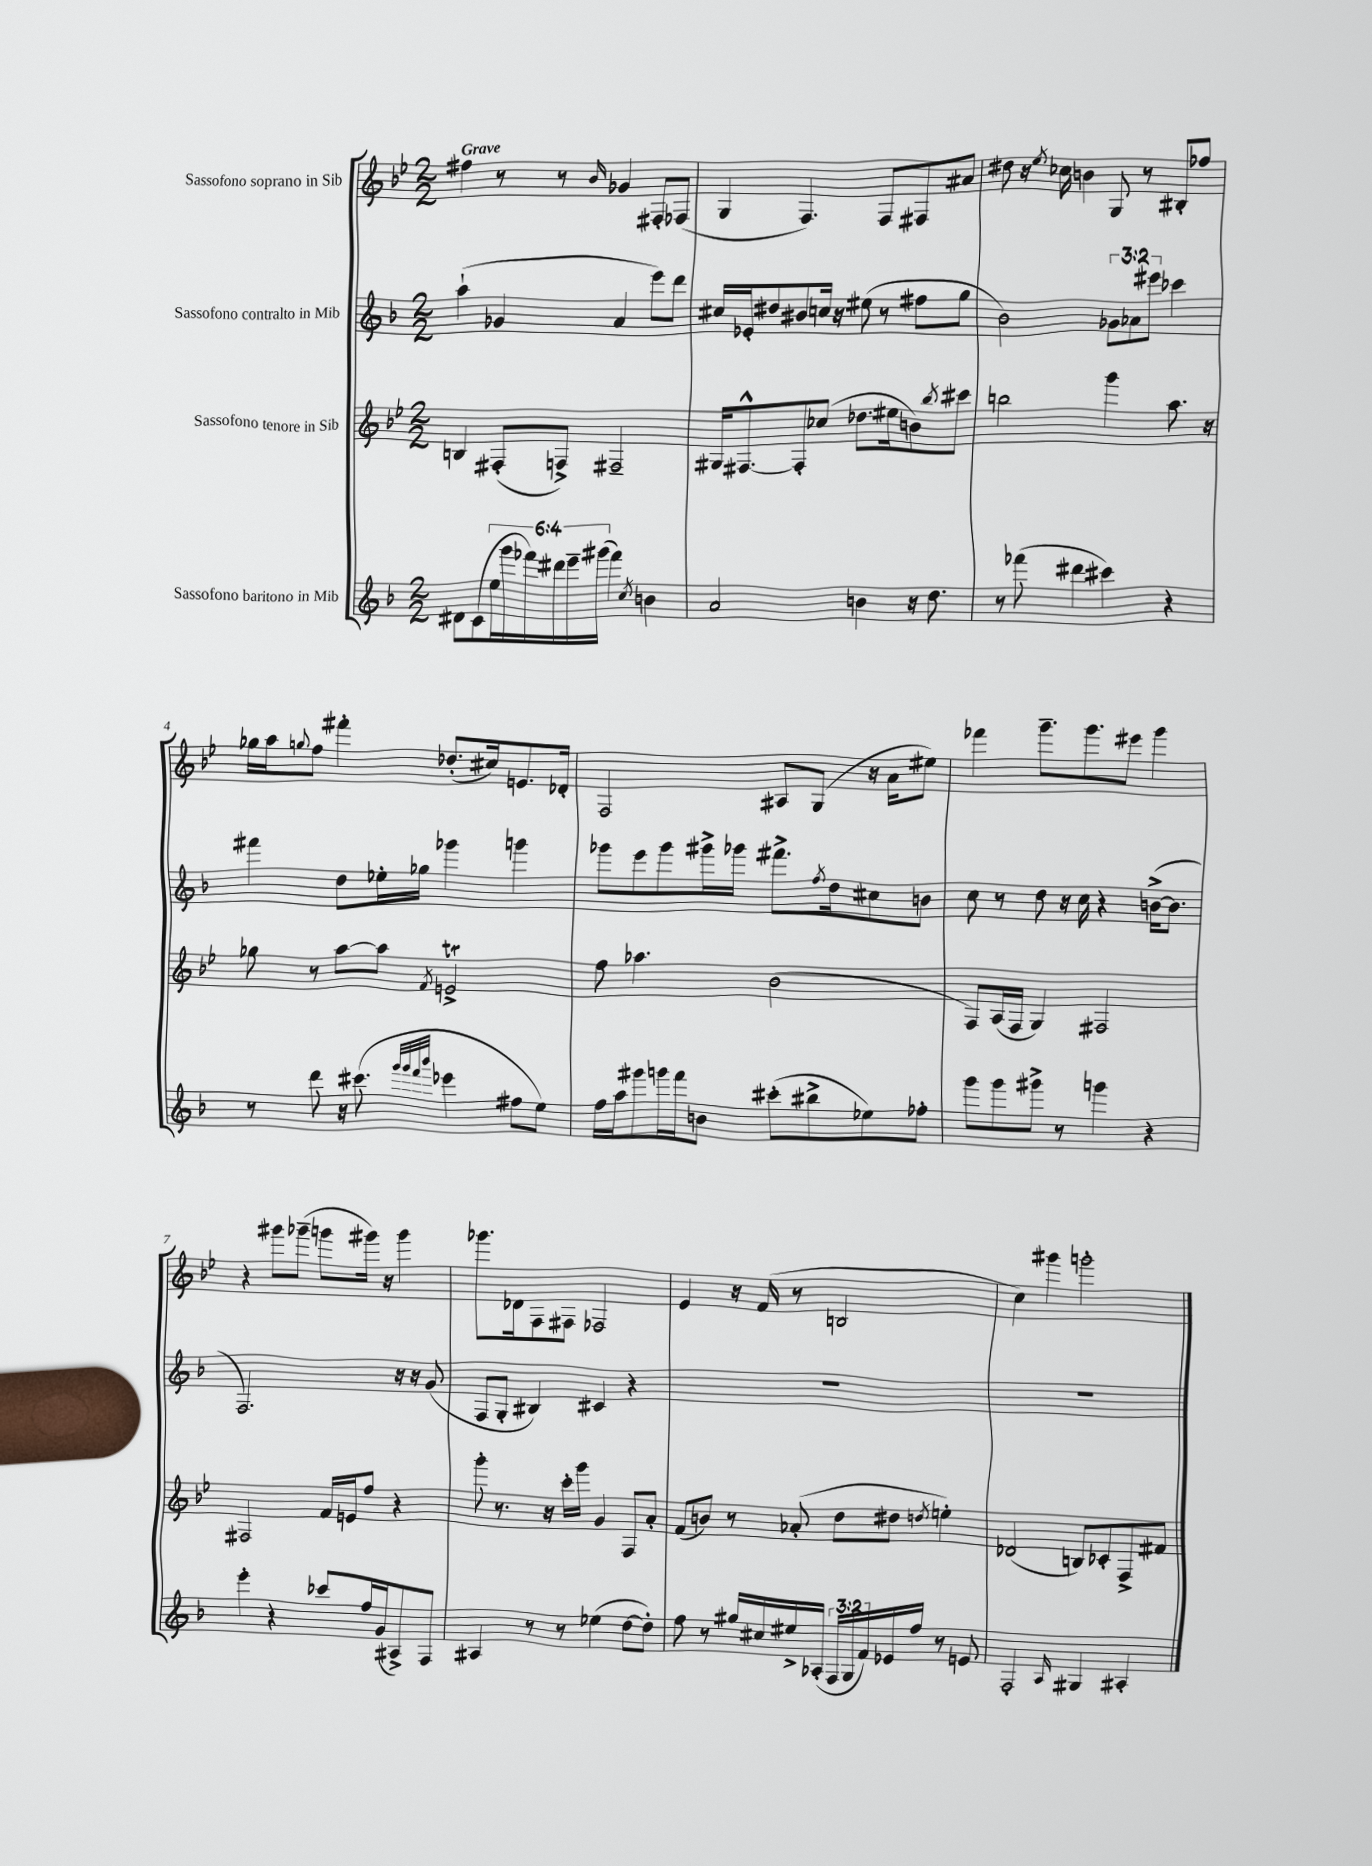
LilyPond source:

<<
\new StaffGroup <<
\new Staff = "s0" \with { instrumentName = "Sassofono soprano in Sib" } {
    \clef treble \key bes \major \numericTimeSignature \time 2/2 \tempo "Grave"
    fis''4 r8 r8 \grace { bes'16 } ges'4 fis8-. fes8( |
    g4 f4.) f8 fis8 ais'8 |
    dis''8 r16 \acciaccatura { ees''8 } ces''16 b'4 g8 r8 bis8-. fes''8 |
    ges''16 a''16 \appoggiatura { g''8 } f''8 fis'''4-. des''8.-.( cis''16) e'8. des'16-. |
    f2 ais8 g8( r16 a'16 eis''8) |
    fes'''4 g'''8.-- g'''8. eis'''8 g'''4 |
    r4 gis'''8 ges'''8--( g'''8 gis'''16) r16 gis'''4 |
    ges'''8. des'16 f8 fis8 fes2 |
    ees'4 r16 f'16( r8 b2 |
    c''4) gis'''4 g'''2-. \bar "|." |
}
\new Staff = "s1" \with { instrumentName = "Sassofono contralto in Mib" } {
    \clef treble \key f \major \numericTimeSignature \time 2/2 \override Staff.TupletNumber.text = #tuplet-number::calc-fraction-text
    a''4-!( ges'4 a'4 e'''8) d'''8 |
    cis''16 ees'16-. dis''8 bis'8 c''16 r16 eis''8( r8 fis''8 g''8 |
    bes'2) \tuplet 3/2 { ges'8 aes'8 eis'''8 } ces'''4 |
    fis'''4 d''8 ees''16-. ges''16 ges'''4 g'''4 |
    ges'''8 e'''8 ges'''8 gis'''16-> ges'''16 fis'''8.-> \acciaccatura { f''8 } d''16 cis''8 b'8 |
    c''8 r8 d''8 r16 c''16 r4 b'16~->( b'8. |
    f2.) r16 r16 g'8( |
    f8 g8-. bis4) cis'4 r4 |
    R1 |
    R1 \bar "|." |
}
\new Staff = "s2" \with { instrumentName = "Sassofono tenore in Sib" } {
    \clef treble \key bes \major \numericTimeSignature \time 2/2
    b4 fis8-.( f8->) fis2-- |
    gis16 fis8.~-^ fis8-. ces''8( des''8. eis''16 b'8) \acciaccatura { bes''8 } cis'''8 |
    b''2 g'''4 a''8. r16 |
    ges''8 r8 a''8~ a''8 \acciaccatura { f'8 } e'2->\trill |
    f''8 aes''4. bes'2( |
    f8) a16( f16 g4) fis2 |
    fis2 f'16 e'16 f''8 r4 |
    g'''8-. r8. r16 c'''16-. g'''16 g'4 f8 a'8-. |
    f'8( b'8) r8 aes'8-.( d''8 dis''8 \acciaccatura { d''8 } e''4-.) |
    des'2( b8) ces'8-. f8-> fis'8 \bar "|." |
}
\new Staff = "s3" \with { instrumentName = "Sassofono baritono in Mib" } {
    \clef treble \key f \major \numericTimeSignature \time 2/2 \override Staff.TupletNumber.text = #tuplet-number::calc-fraction-text
    dis'8 c'8( \tuplet 6/4 { e''16 g'''16 fes'''16) dis'''16 e'''16-- gis'''16( } fes'''4) \acciaccatura { c''8 } b'4 |
    a'2 b'4 r16 d''8. |
    r8 fes'''8( dis'''4 cis'''4) r4 |
    r8 d'''8 r16 cis'''8.( \grace { g'''32 g'''32 f'''32 bes'''32 } ees'''4 fis''8 e''8) |
    f''16 a''16 gis'''8 g'''16 f'''16 b'8 cis'''8-.( bis''8-> ees''8) fes''8-. |
    g'''8 g'''8 gis'''8-> r8 g'''4 r4 |
    e'''4-. r4 ces'''8 f''16 g'16( ais8->) f8 |
    ais4 r8 r8 ees''4( d''8~ d''8-.) |
    f''8 r8 gis''16 cis''16 eis''16-> aes16-.( \tuplet 3/2 { f16 g16 f'16) } ees'16 f''16 r8 e'8 |
    f2-. \grace { a16 } gis4 ais4-. \bar "|." |
}
>>
>>
